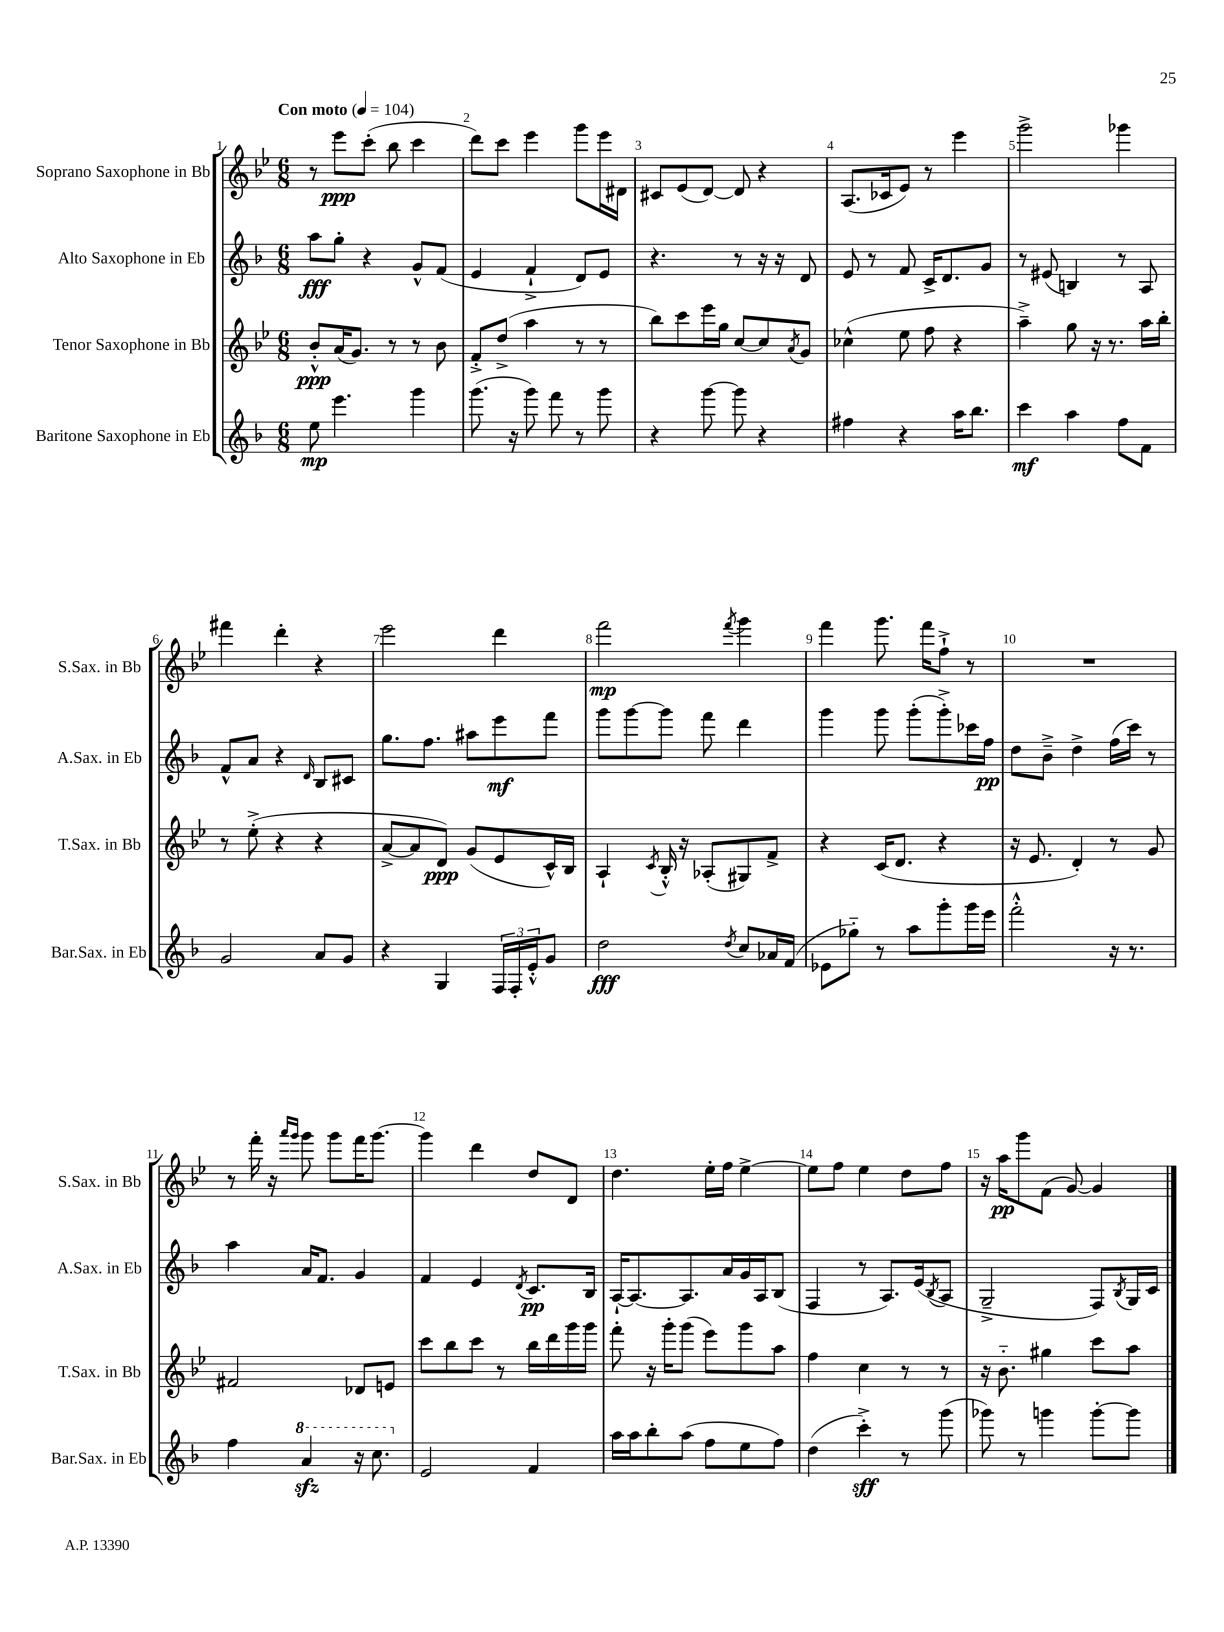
<<
\new StaffGroup <<
\new Staff = "s0" \with { instrumentName = "Soprano Saxophone in Bb" shortInstrumentName = "S.Sax. in Bb" } {
    \clef treble \key bes \major \numericTimeSignature \time 6/8 \tempo "Con moto" 4 = 104
    r8 ees'''8\ppp c'''8-.( bes''8 c'''4 |
    d'''8) c'''8 ees'''4 g'''8 ees'''16 dis'16 |
    cis'8 ees'8( d'8~) d'8 r4 |
    a8.( ces'16 ees'8) r8 ees'''4 |
    g'''2-> ges'''4 |
    fis'''4 d'''4-. r4 |
    ees'''2 d'''4 |
    f'''2\mp \acciaccatura { f'''8 } g'''4 |
    f'''4 g'''8. f'''16 f''8-!-> r8 |
    R2. |
    r8 f'''16-. r16 \grace { a'''16 g'''16 } g'''8 g'''8 f'''16 g'''8.~ |
    g'''4 d'''4 d''8 d'8 |
    d''4. ees''16-. f''16 ees''4~-> |
    ees''8 f''8 ees''4 d''8 f''8 |
    r16 a''16\pp g'''8 f'8( g'8~) g'4 \bar "|." |
}
\new Staff = "s1" \with { instrumentName = "Alto Saxophone in Eb" shortInstrumentName = "A.Sax. in Eb" } {
    \clef treble \key f \major \numericTimeSignature \time 6/8
    a''8\fff g''8-. r4 g'8-^ f'8( |
    e'4 f'4-!-> d'8) e'8 |
    r4. r8 r16 r16 d'8 |
    e'8 r8 f'8 c'16-> d'8. g'8 |
    r8 eis'8( b4) r8 a8 |
    f'8-^ a'8 r4 \grace { d'16 } bes8 cis'8 |
    g''8. f''8. ais''8 e'''8\mf f'''8 |
    g'''8 g'''8~ g'''8 f'''8 d'''4 |
    g'''4 g'''8 g'''8-.( g'''8-.->) ces'''16 f''16\pp |
    d''8 bes'8---> d''4-> f''16( c'''16) r8 |
    a''4 a'16 f'8. g'4 |
    f'4 e'4 \acciaccatura { d'8 } c'8.\pp bes16 |
    a16~-! a8.~ a8. a'16 g'16 a16 bes8( |
    f4 r8 a8.) e'16( \acciaccatura { bes8 } a8 |
    g2---> f8) \acciaccatura { bes8 } g16 c'16 \bar "|." |
}
\new Staff = "s2" \with { instrumentName = "Tenor Saxophone in Bb" shortInstrumentName = "T.Sax. in Bb" } {
    \clef treble \key bes \major \numericTimeSignature \time 6/8
    bes'8-.-^\ppp a'16( g'8.) r8 r8 bes'8 |
    f'8-.-> d''8->( a''4 r8 r8 |
    bes''8) c'''8 ees'''16 g''16 c''8~ c''8 \acciaccatura { a'8 } g'8 |
    ces''4-^( ees''8 f''8 r4 |
    a''4--->) g''8 r16 r8. a''16 bes''16-. |
    r8 ees''8-.->( r4 r4 |
    a'8~-> a'8 d'8\ppp) g'8( ees'8 c'16-^) bes16 |
    a4-! \acciaccatura { c'8 } bes16-.-^ r16 aes8-.( gis8) f'8-> |
    r4 c'16( d'8. r4 |
    r16 ees'8. d'4-.) r8 g'8 |
    fis'2 des'8 e'8 |
    c'''8 bes''8 c'''8 r8 bes''16 d'''16 g'''16 g'''16 |
    f'''8-. r16 g'''16-. g'''8( ees'''8) g'''8 a''8 |
    f''4 c''4 r8 r8 |
    r16 bes'8.-_ gis''4 c'''8 a''8 \bar "|." |
}
\new Staff = "s3" \with { instrumentName = "Baritone Saxophone in Eb" shortInstrumentName = "Bar.Sax. in Eb" } {
    \clef treble \key f \major \numericTimeSignature \time 6/8
    e''8\mp e'''4. g'''4 |
    g'''8.( r16 g'''8) f'''8 r8 g'''8 |
    r4 g'''8~ g'''8 r4 |
    fis''4 r4 a''16 bes''8. |
    c'''4\mf a''4 f''8 f'8 |
    g'2 a'8 g'8 |
    r4 g4 \tuplet 3/2 { f16 f16-. e'16-.-^ } g'8 |
    d''2\fff \acciaccatura { d''8 } c''8 aes'16 f'16( |
    ees'8 ges''8-_) r8 a''8 g'''8-. g'''16 e'''16 |
    f'''2-.-^ r16 r8. |
    f''4 \ottava #1 a''4\sfz r16 c'''8. \ottava #0 |
    e'2 f'4 |
    a''16 a''16 bes''8-. a''8( f''8 e''8 f''8) |
    d''4( c'''4-.->\sff) r8 g'''8( |
    ges'''8) r8 g'''4 g'''8~-. g'''8 \bar "|." |
}
>>
>>
\layout { \context { \Score \override BarNumber.break-visibility = ##(#f #t #t) barNumberVisibility = #all-bar-numbers-visible } }
